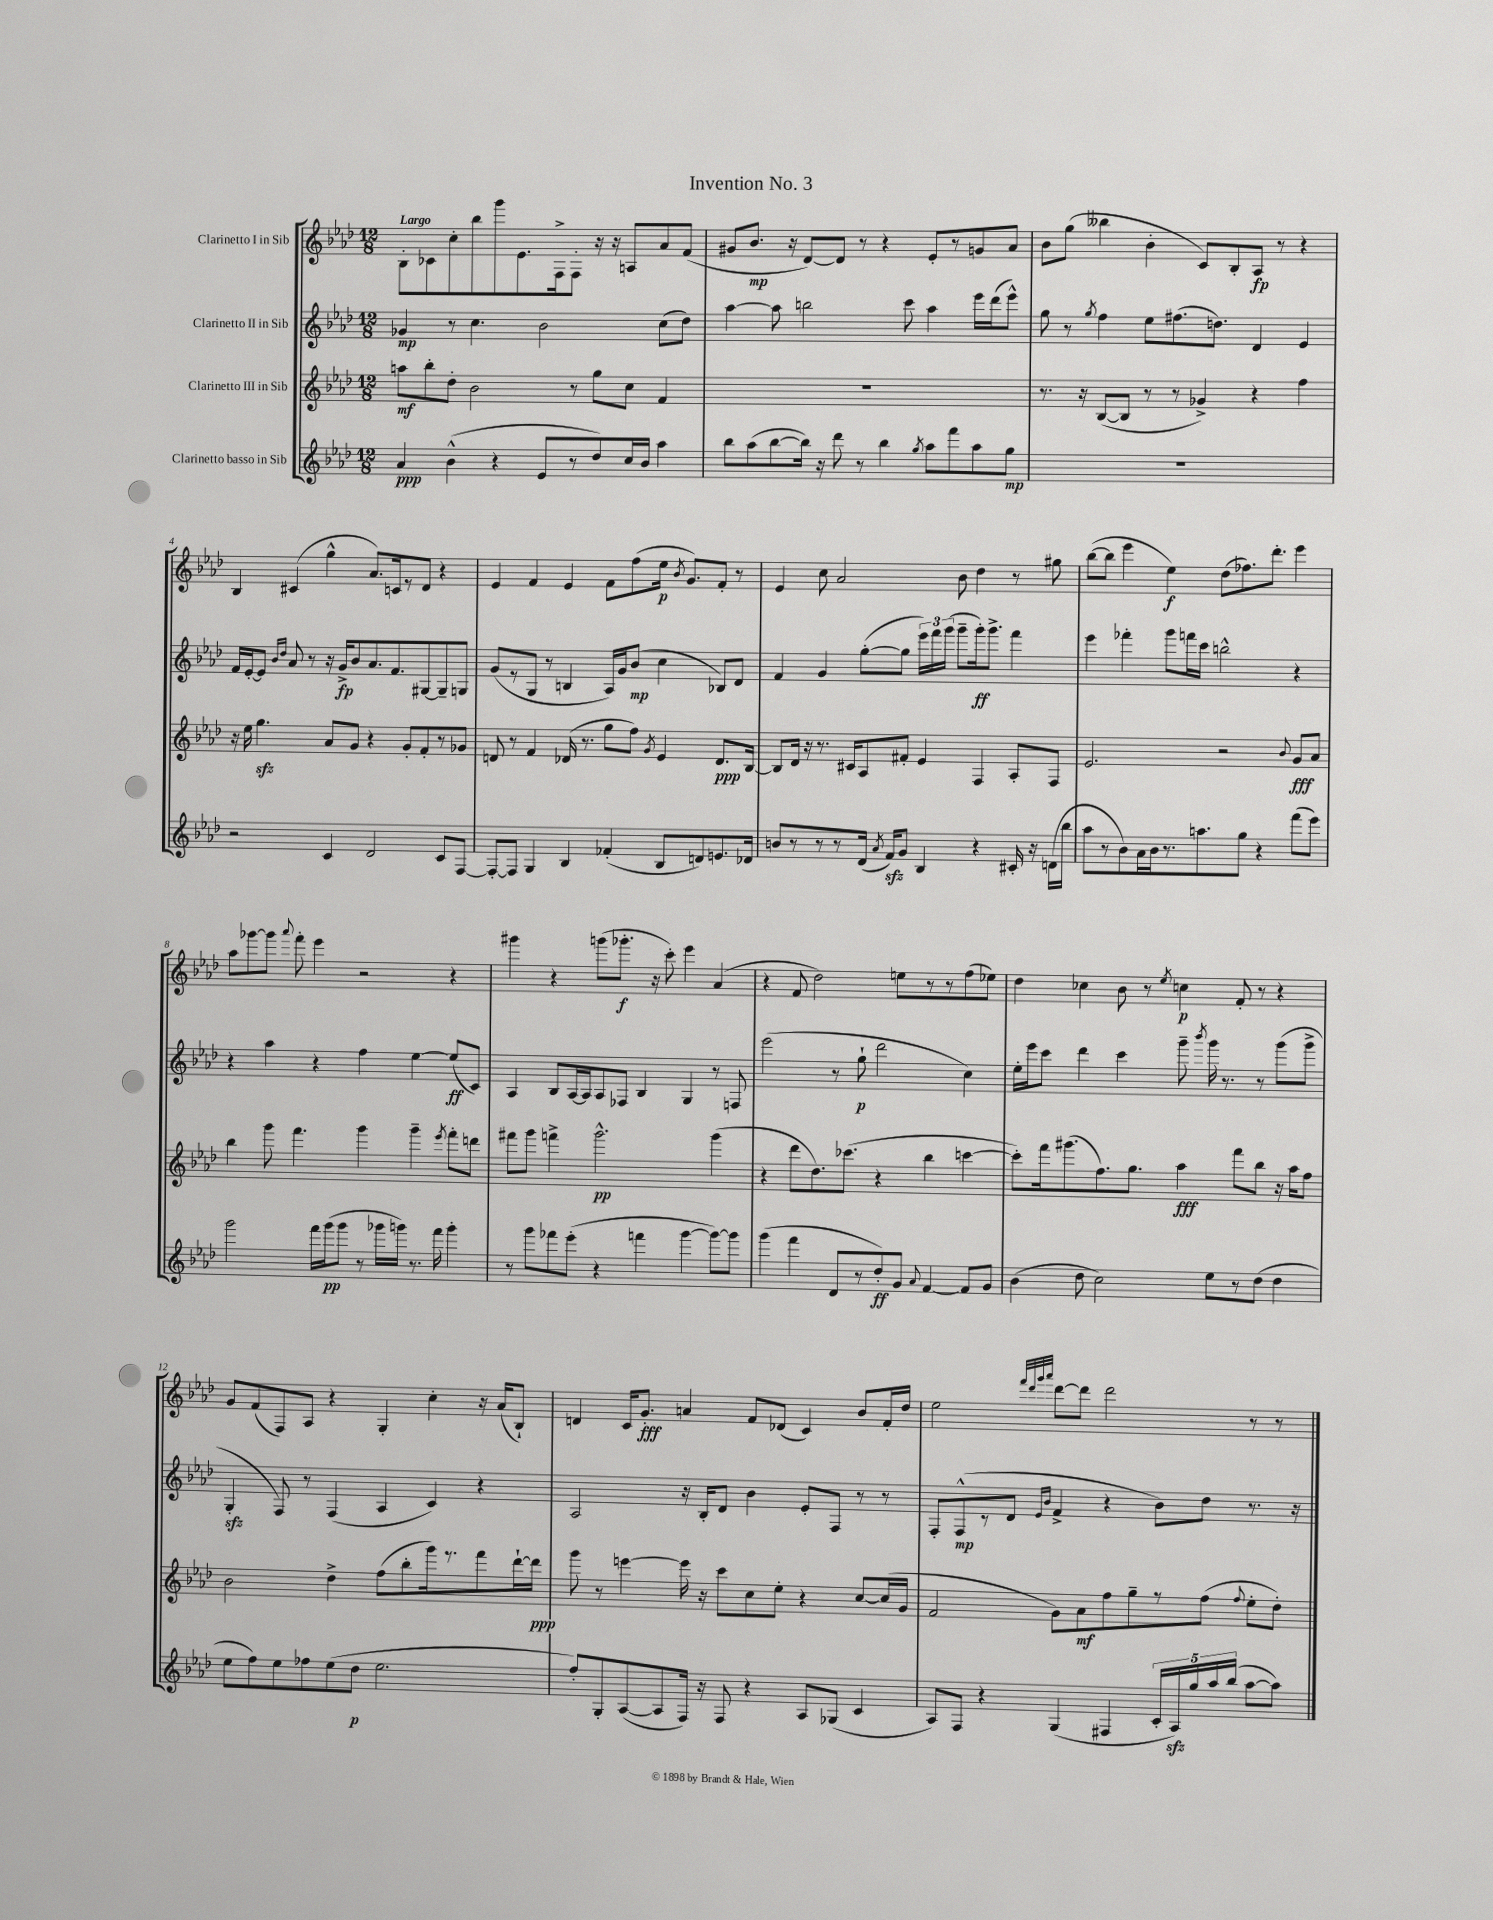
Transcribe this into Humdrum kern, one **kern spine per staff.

**kern	**kern	**kern	**kern
*staff4	*staff3	*staff2	*staff1
*clefG2	*clefG2	*clefG2	*clefG2
*k[b-e-a-d-]	*k[b-e-a-d-]	*k[b-e-a-d-]	*k[b-e-a-d-]
*M12/8	*M12/8	*M12/8	*M12/8
4a-	8aa	4g-	8B-'
.	8bb-'	.	8c-
(4b-^^	8dd-'	8r	8cc'
.	2b-	4.cc	8bb-
4r	.	.	8ggg
.	.	.	8.e-
8e-	.	2b-	.
.	.	.	16F^
8r	8r	.	8F'
8dd-)	8gg	.	16r
.	.	.	16r
16cc	8cc	.	8A
16b-	.	.	.
4aa-	4f	(8cc	8a-
.	.	8dd-)	(8f
=	=	=	=
8bb-	1.r	[4aa-	8g#
(8aa-	.	.	8.b-
[8bb-	.	8aa-]	.
.	.	.	16r
16bb-])	.	2bb	[8d-)
16r	.	.	.
8ddd-	.	.	8d-]
8r	.	.	8r
4bb-	.	.	4r
.	.	8ccc	.
8qgg	.	.	.
8aa-	.	4aa-	8e-'
8fff	.	.	8r
8aa-	.	16eee-	8g
.	.	(16ddd-	.
8gg	.	8eee-^^)	8a-
=	=	=	=
1.r	8.r	8gg	8b-
.	.	8r	(8gg
.	16r	.	.
.	.	8qgg	.
.	([8B-	4ff	4bb--
.	8B-]	.	.
.	8r	8ee-	4b-'
.	8r	(8.ff#	.
.	4g-^)	.	8c)
.	.	8.dd)	.
.	.	.	8B-'
.	4r	4d-	8A-
.	.	.	8r
.	4ff	4e-	4r
=	=	=	=
2r	16r	16f	4B-
.	16ee-	[16e-'	.
.	4.gg	8e-]	.
.	.	16qqb-	.
.	.	16qqdd-	.
.	.	8a-	(4c#
.	.	8r	.
4c	8a-	16r	4gg^^
.	.	16g^	.
.	8g	8b-	.
2d-	4r	8.a-	8.a-)
.	.	8.f	16c
.	8g'	.	8r
.	8f'	[8G#	8d-
8c	8r	8G#~]	4r
[8F	8g-	8G	.
=	=	=	=
8F'_	8d	(8g	4e-
8F]	8r	8r	.
4G	4f	8G	4f
.	.	8r	.
4B-	(16d-	4B	4e-
.	8.r	.	.
(4f-'	8gg	16A-)	8f
.	.	16g	.
.	8ff)	(8b-	(8ff
.	8qg	.	.
8B-	4e-	4cc	16ee-
.	.	.	8qb-
.	.	.	8.g)
8d)	.	.	.
8.e	8.d-	8B-)	8f'
.	.	8d-	8r
16d-	[16B-	.	.
=	=	=	=
8b	8B-]	4f	4e-
8r	16d-	.	.
.	16r	.	.
8r	8.r	4g	8cc
8r	.	.	2a-
.	16c#	.	.
(16d-	8A-	([8gg'	.
8qa-	.	.	.
16f)	.	.	.
8g	8f#'	8gg]	.
4B-	4e-	24eee-)	.
.	.	24fff	.
.	.	(24ggg	.
.	.	8ggg~	8b-
4r	4F	16ggg')	4dd-
.	.	8.ggg^	.
16c#'	8A-'	4fff	8r
16r	.	.	.
(16d	8F	.	8gg#
16bb-	.	.	.
=	=	=	=
8aa-	2.e-	4eee-	([8bb-
8r	.	.	8bb-]
8b-)	.	4fff-'	4eee-
16a-	.	.	.
16b-	.	.	.
8.r	.	8ggg	4ee-)
.	.	16fff	.
8.aa	.	16ccc	.
.	2r	2bb^^	(8dd-
8gg	.	.	8.ff-)
4r	.	.	.
.	.	.	8.ddd-'
.	8qqb-	.	.
(8fff	8g	4r	4eee-
8eee-)	8a-	.	.
=	=	=	=
2ggg	4bb-	4r	8aa-
.	.	.	[8ggg-
.	8ggg	4aa-	8ggg-]
.	.	.	8qqaaa-
.	4.fff	.	8fff'
16fff	.	4r	4eee-
(16ggg	.	.	.
8ggg	.	.	.
8r	4ggg	4ff	2r
16ggg-	.	.	.
16ggg)	.	.	.
8.r	4ggg~	[4ee-	.
16fff	.	.	.
.	8qeee-	.	.
4ggg'	8fff'	(8ee-]	4r
.	8ddd	8c)	.
=	=	=	=
8r	8fff#	4A-	4ggg#
8ggg	8ggg	.	.
8fff-	4fff^	8B-	4r
(8eee-'	.	[16A-	.
.	.	16A-]	.
4r	2.ggg^^	8A-	(8ggg
.	.	8F-	8.ggg-'
4fff	.	4B-	.
.	.	.	16r
.	.	.	8ccc')
[4ggg	.	4G	4eee-
8ggg_)	(4ggg	8r	(4a-
8ggg]	.	8F	.
=	=	=	=
(4ggg	4r	(2eee-	4r
4fff	8ddd-	.	8f
.	8.dd-)	.	2dd-)
8d-	.	8r	.
.	(8.ccc-	.	.
8r	.	8gg`	.
8dd-')	4r	2ddd-	.
8g	.	.	8ee
8qqa-	.	.	.
[4f	4bb-	.	8r
.	.	.	8r
8f]	[4ccc	4cc)	(8ff
8g	.	.	8ee-)
=	=	=	=
(4b-	8ccc'])	16ee-'	4dd-
.	.	16eee-	.
.	16fff	8ccc	.
.	(8.ggg#	.	.
8dd-	.	4ddd-	4cc-
2cc)	8.ff)	.	.
.	.	4ccc	8b-
.	8.gg	.	.
.	.	.	8r
.	.	.	8qee-
.	4aa-	8ggg~	4cc
.	.	8qbbb-	.
8ee-	.	16ggg	.
.	.	8.r	.
8r	8fff	.	8f'
(8dd-	8bb-	8r	8r
4dd-	16r	(8ggg	4r
.	16aa-	.	.
.	8ff	8ggg^	.
=	=	=	=
8ee-	2b-	4G'	8g
8ff)	.	.	(8f
8ee-	.	8F)	8F)
8ff-	.	8r	8A-
(8ee-	4dd-^	(4F	4r
8dd-	.	.	.
2.ee-	(8ff	4A-	4G'
.	8bb-'	.	.
.	16ggg)	4c)	4cc'
.	8.r	.	.
.	8fff	4r	16r
.	.	.	(16a-
.	[16ddd-`	.	8B-`)
.	16ddd-]	.	.
=	=	=	=
8ff')	8ggg	2A-	4d
8G'	8r	.	.
([8A-	[4eee	.	16c
.	.	.	8.g'
8A-]	.	.	.
16F)	16eee]	16r	4a
16r	16r	16B-'	.
8F	8ccc	8d-	.
4r	8cc	4b-	8f
.	8ee-'	.	(8d-
8A-	4r	8e-'	4c)
(8G-	.	8F	.
4c	[8cc	8r	8b-
.	(16cc]	8r	16f'
.	16g	.	16dd-
=	=	=	=
8A-)	2f	8F'	2ee-
8F	.	(8F^^	.
4r	.	8r	.
.	.	8d-	.
.	.	.	32qqfff
.	.	.	32qqddd-
.	.	16qqe-	32qqggg
.	.	16qqb-	32qqaaa-
(4G	8g)	4f^	[8ddd-
.	8a-	.	8ddd-]
4F#	8ff	4r	2ddd-
.	8gg~	.	.
20c'	8r	8b-)	.
20A-)	.	.	.
20gg	.	.	.
.	(8ff	8dd-	.
20aa-	.	.	.
(20bb-	.	.	.
.	8qqff	.	.
[8aa-	8ee-'	8.r	8r
8aa-])	8dd-')	.	8r
.	.	16r	.
==	==	==	==
*-	*-	*-	*-
